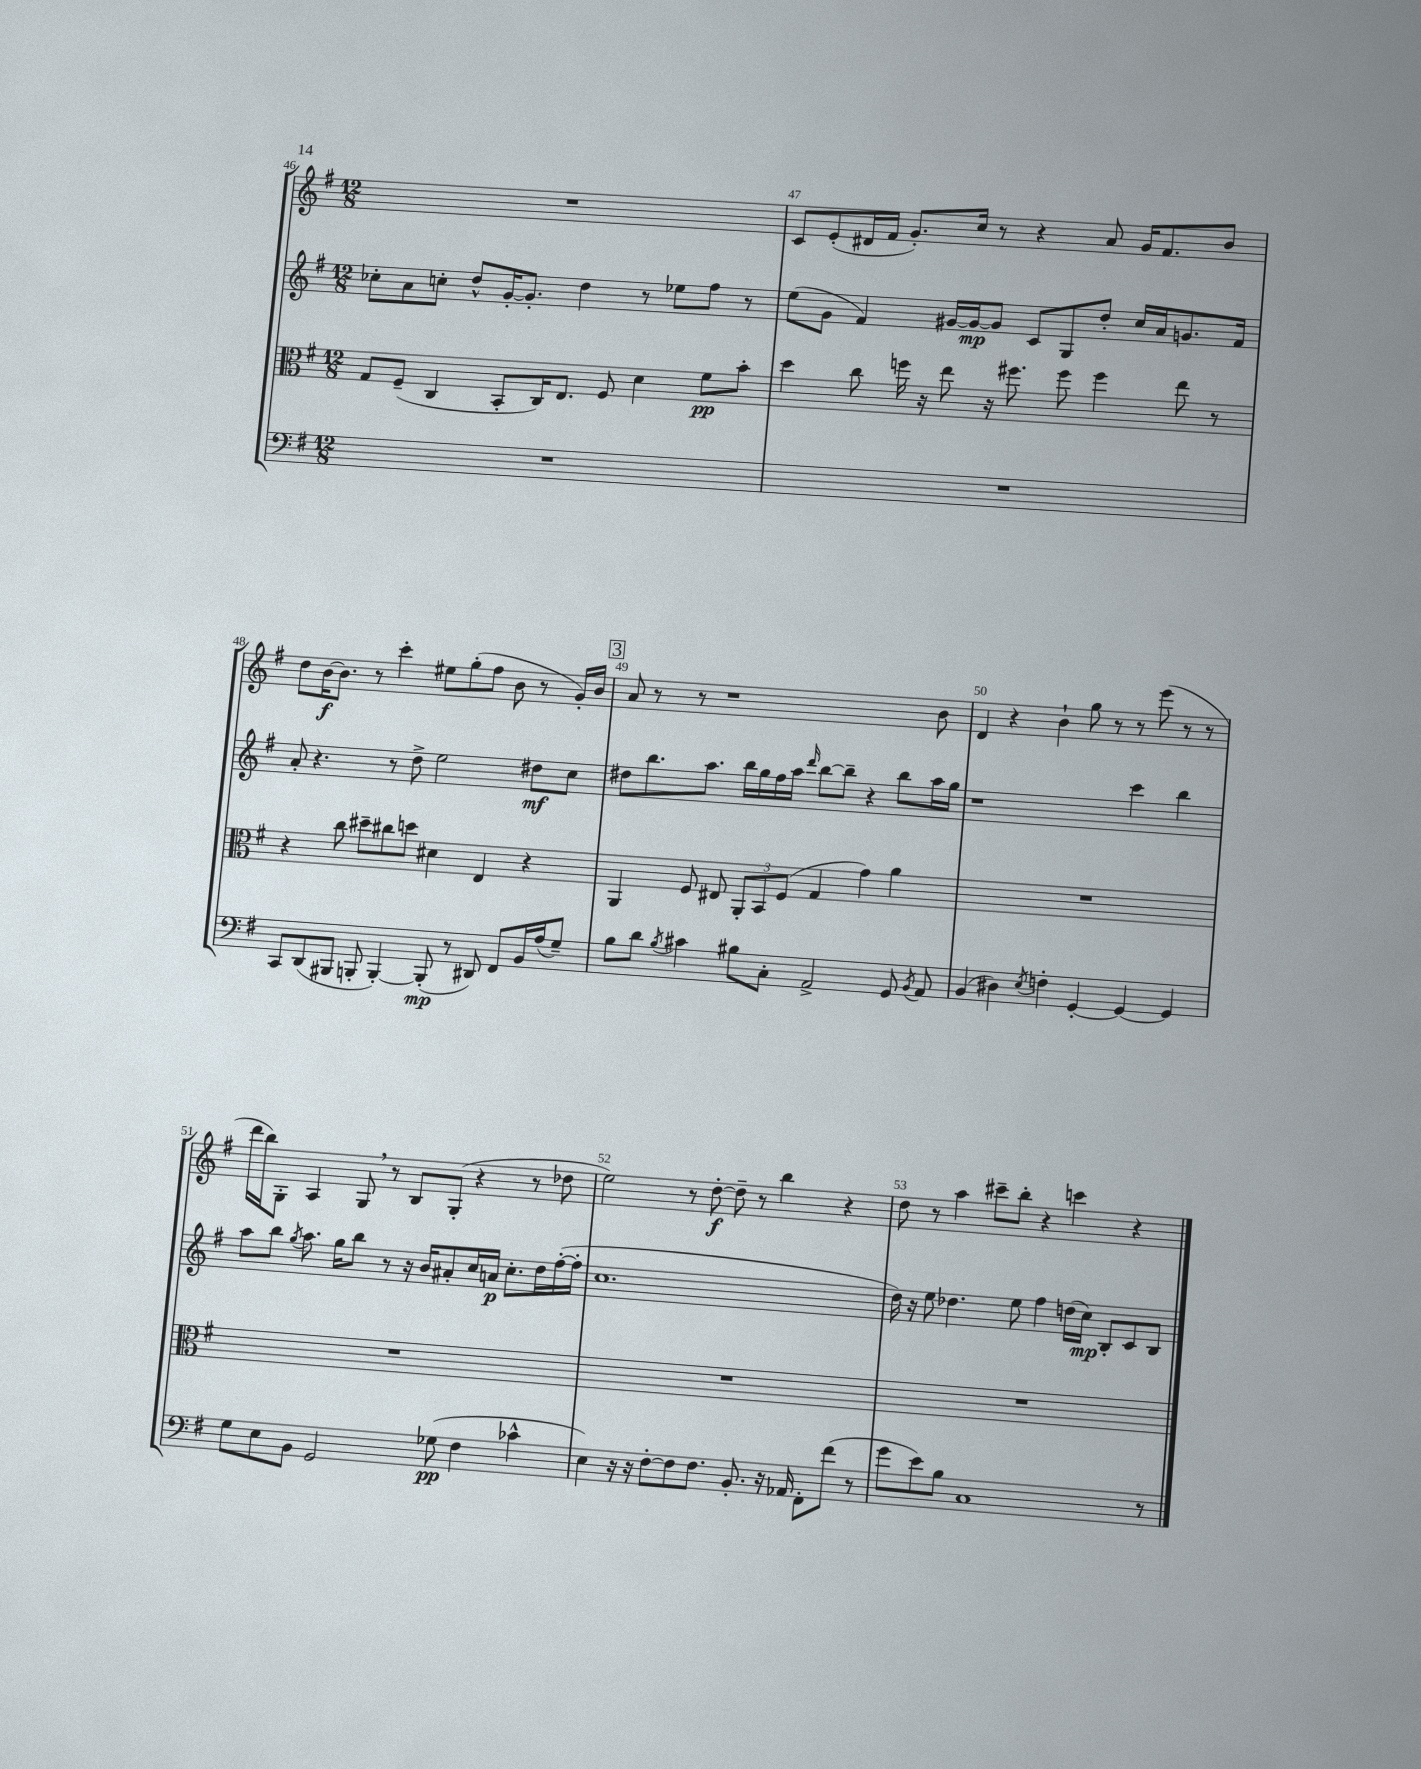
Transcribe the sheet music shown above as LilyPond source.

<<
\new StaffGroup <<
\new Staff = "s0" {
    \clef treble \key g \major \numericTimeSignature \time 12/8
    \autoBeamOff R1. |
    c'8[ e'8-.( dis'16 fis'16] g'8.[-.) c''16] r8 r4 a'8 g'16[ fis'8. b'8] |
    d''8[ b'16~\f b'8.] r8 c'''4-. eis''8[ g''8-.( fis''8] b'8 r8 g'16[-.) b'16] |
    \mark \markup { \box "3" } a'8 r8 r8 r1 b'8 |
    d'4 r4 b'4-! g''8 r8 r8 e'''8( r8 r8 |
    d'''16[ b''16) g8]-. a4 g8 \breathe r8 b8[ g8]-.( r4 r8 des''8 |
    e''2) r8 d''8~-.\f d''8-- r8 b''4 r4 |
    d''8 r8 a''4 cis'''8[-- b''8]-. r4 c'''4 r4 \bar "|." |
}
\new Staff = "s1" {
    \clef treble \key g \major \numericTimeSignature \time 12/8
    \autoBeamOff ces''8[-. a'8 c''8]-. d''8[-^ g'16~-. g'8.]-. d''4 r8 ees''8[ fis''8] r8 |
    e''8[( g'8] fis'4) gis'16[~ gis'16~\mp gis'8] c'8[ g8 d''8]-. c''16[ a'16 g'8. fis'16] |
    a'8-. r4. r8 d''8-> e''2 dis''8[\mf c''8] |
    \mark \markup { \box "3" } dis''8[ b''8. a''8.] b''16[ g''16 fis''16 a''16] \grace { d'''16 } b''8[~ b''8]-- r4 b''8[ a''16 g''16] |
    r1 c'''4 b''4 |
    a''8[ b''8] \acciaccatura { g''8 } a''8. g''16[ b''8] r8 r16 b'16[ ais'8-. c''16 a'16]\p c''8.[-. d''16 fis''16~-.( fis''16]-. |
    c''1. |
    d''16) r16 e''8 des''4. e''8 fis''4 d''16[( c''16]\mp) b8[-. c'8 b8] \bar "|." |
}
\new Staff = "s2" {
    \clef alto \key g \major \numericTimeSignature \time 12/8
    \autoBeamOff g8[ fis8]--( c4 b,8[-. c16) e8.] fis8 d'4 fis'8[\pp b'8]-. |
    d''4 c''8 f''16 r16 e''8 r16 fis''8. fis''8 fis''4 e''8 r8 |
    r4 c''8 dis''8[-- cis''8 d''8] dis'4 e4 r4 |
    \mark \markup { \box "3" } a,4 fis8 eis8 \tuplet 3/2 { a,8[-. b,8 fis8]( } g4 g'4) a'4 |
    R1. |
    R1. |
    R1. |
    R1. \bar "|." |
}
\new Staff = "s3" {
    \clef bass \key g \major \numericTimeSignature \time 12/8
    \autoBeamOff R1. |
    R1. |
    c,8[ d,8( bis,,8] b,,8-. b,,4~-.) b,,8-.\mp( r8 dis,8) fis,8[ b,16 a16( g8]--) |
    \mark \markup { \box "3" } b8[ d'8] \acciaccatura { b8 } cis'4 bis8[ c8]-. a,2-> g,8 \acciaccatura { b,8 } a,8 |
    b,4( dis4) \acciaccatura { e8 } f4-. g,4~-. g,4~ g,4 |
    g8[ e8 b,8] g,2 ges8\pp( fis4 ces'4-^ |
    e4) r16 r16 fis8[~-. fis8 fis8.] b,8.-. r16 aes,16 fis,8[-. fis'8]( r8 |
    g'8[ e'8) b8] c1 r8 \bar "|." |
}
>>
>>
\layout { \context { \Score currentBarNumber = #46 \override BarNumber.break-visibility = ##(#f #t #t) barNumberVisibility = #all-bar-numbers-visible } }
